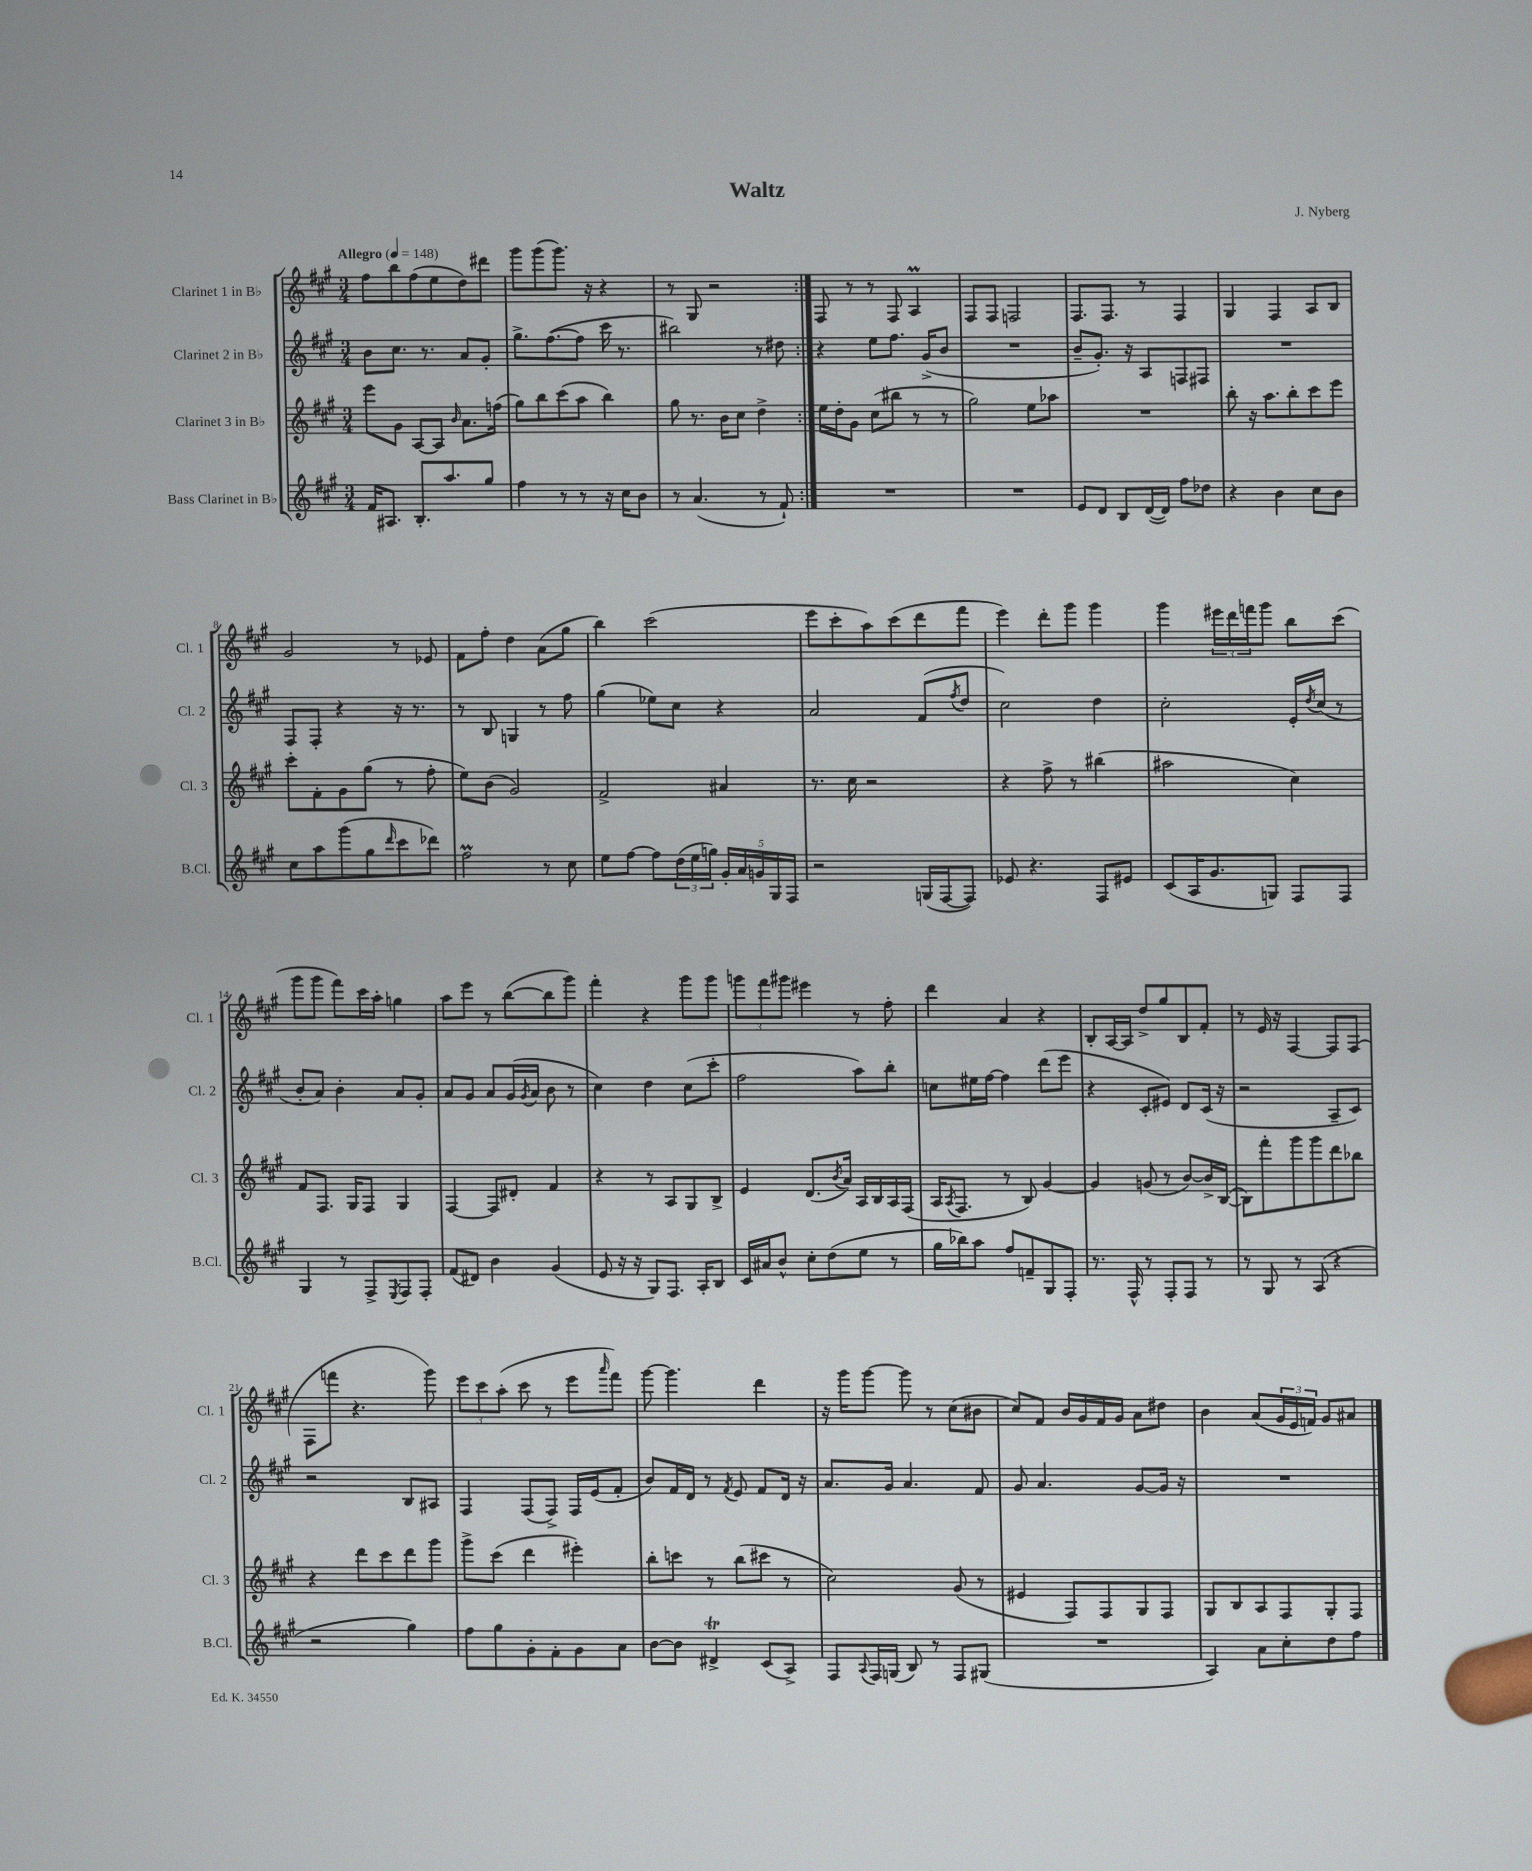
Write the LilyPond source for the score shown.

\header { title = "Waltz" composer = "J. Nyberg" }
<<
\new StaffGroup <<
\new Staff = "s0" \with { instrumentName = "Clarinet 1 in Bb" shortInstrumentName = "Cl. 1" } {
    \clef treble \key a \major \numericTimeSignature \time 3/4 \tempo "Allegro" 4 = 148
    \repeat volta 2 { fis''8 b''8 fis''8( e''8 d''8) dis'''8 |
    gis'''8 gis'''8( gis'''8.) r16 r4 |
    r8 gis8 r2 | }
    fis8 r8 r8 fis8 a4\prall |
    fis8 fis8 f2 |
    fis8. fis8. r8 fis4 |
    gis4 fis4 a8 b8 |
    gis'2 r8 ees'8 |
    fis'8 fis''8-. d''4 a'8( gis''8 |
    b''4) cis'''2( |
    e'''8 cis'''8-. a''8) cis'''8( d'''8 fis'''8 |
    e'''4) d'''8-. gis'''8 gis'''4 |
    gis'''4 \tuplet 3/2 { eis'''16 d'''16 f'''16 } gis'''8 b''8 cis'''8( |
    gis'''8 gis'''8 fis'''8) cis'''16 a''16-. g''4 |
    a''8 e'''8 r8 b''8~( b''8 gis'''8) |
    fis'''4-. r4 gis'''8 gis'''8 |
    \tuplet 3/2 { g'''8 fis'''8 gis'''8 } eis'''4 r8 fis''8-. |
    d'''4 a'4 r4 |
    b8-. a16~ a16 d''8-> gis''8 b8 fis'8-. |
    r8 e'16 r16 fis4~ fis8 fis8( |
    fis8 f'''8 r4. gis'''8) |
    \tuplet 3/2 { e'''8 cis'''8 a''8-.( } cis'''8 r8 e'''8 \grace { a'''16 } fis'''8) |
    gis'''8~ gis'''4. d'''4 |
    r16 gis'''16 gis'''8~ gis'''8 r8 cis''8( bis'8 |
    cis''8) fis'8 b'16 gis'16 fis'16 gis'16 a'8 dis''8 |
    b'4 a'8( \tuplet 3/2 { gis'16 e'16 f'16) } gis'8 ais'8 \bar "|." |
}
\new Staff = "s1" \with { instrumentName = "Clarinet 2 in Bb" shortInstrumentName = "Cl. 2" } {
    \clef treble \key a \major \numericTimeSignature \time 3/4
    \repeat volta 2 { b'8 cis''8. r8. a'8 gis'8-. |
    gis''8.-> fis''8.~( fis''8 cis'''16 r8. |
    bis''2) r8 dis''8 | }
    r4 e''8 fis''8. gis'16->( b'8 |
    R2. |
    b'8-- gis'8.-.) r16 a8 f8 fis8 |
    R2. |
    fis8 fis8-. r4 r16 r8. |
    r8 b8 g4 r8 fis''8 |
    gis''4( ees''8) cis''8 r4 |
    a'2 fis'8( \acciaccatura { fis''8 } d''8 |
    cis''2) d''4 |
    cis''2-. e'16-. \acciaccatura { d''8 } cis''16( r8 |
    b'8-. a'8) b'4-. a'8 gis'8-. |
    a'8 gis'8 a'8 gis'16( \acciaccatura { gis'8 } a'16 b'8 r8 |
    cis''4) d''4 cis''8( cis'''8-. |
    fis''2 a''8) b''8-. |
    c''8 eis''16 fis''16~ fis''4 d'''8( e'''8 |
    r4 cis'8-. eis'8) d'8 cis'16( r16 |
    r2 a8-- cis'8) |
    r2 b8 ais8 |
    fis4 fis8( fis8->) fis16 e'16( fis'8-. |
    b'8) fis'16 d'16 r8 \acciaccatura { fis'8 } e'8 fis'8 d'16 r16 |
    a'8. gis'16 a'4. fis'8 |
    gis'8 a'4. gis'8~ gis'16 r16 |
    R2. \bar "|." |
}
\new Staff = "s2" \with { instrumentName = "Clarinet 3 in Bb" shortInstrumentName = "Cl. 3" } {
    \clef treble \key a \major \numericTimeSignature \time 3/4
    \repeat volta 2 { e'''8 gis'8 a8~ a8 \grace { b'16 } a'8. f''16( |
    gis''8) b''8 cis'''8( a''8 b''4) |
    gis''8 r8. b'16 cis''8 d''4-> | }
    e''16 d''16-. gis'8 cis''8( bis''8 r8 r8 |
    gis''2) e''8 aes''8 |
    R2. |
    b''8-. r16 a''8. b''8-. cis'''8 e'''8 |
    cis'''8-. fis'8-. gis'8 gis''8( r8 fis''8-. |
    e''8) b'8( gis'2) |
    fis'2-> ais'4 |
    r8. cis''16 r2 |
    r4 fis''8-> r8 bis''4( |
    ais''2 cis''4) |
    fis'8 fis8. gis16 fis8 gis4 |
    fis4~ fis8 dis'8-. fis'4 |
    r4 r8 a8 gis8 b8-> |
    e'4 d'8.( \acciaccatura { b'8 } a'16) a16 b16 a16 fis16( |
    a16 \acciaccatura { a8 } fis8. r8 b8) gis'4~ |
    gis'4 g'8( r8 b'8~) b'16-> b16~( |
    b8) fis'''8-. gis'''8 gis'''8 d'''8 bes''8 |
    r4 d'''8 cis'''8 d'''8 gis'''8 |
    gis'''8-> cis'''8( d'''4 eis'''4-.) |
    b''8-. c'''8 r8 b''8( cis'''8 r8 |
    cis''2) gis'8( r8 |
    eis'4 fis8) fis8 gis8 fis8 |
    gis8 b8 a8 fis8 gis8-. fis8 \bar "|." |
}
\new Staff = "s3" \with { instrumentName = "Bass Clarinet in Bb" shortInstrumentName = "B.Cl." } {
    \clef treble \key a \major \numericTimeSignature \time 3/4
    \repeat volta 2 { fis'16 ais8. b8.-. a''8. gis''8 |
    fis''4 r8 r8 r16 cis''16 b'8 |
    r8 a'4.( r8 fis'8-!) | }
    R2. |
    R2. |
    e'8 d'8 b8 d'16~( d'16) fis''8 des''8 |
    r4 b'4 cis''8 b'8 |
    cis''8 a''8 gis'''8( gis''8 \grace { d'''16 } cis'''8 des'''8) |
    fis''2\prall r8 cis''8 |
    e''8 fis''8~ fis''8 \tuplet 3/2 { d''16( e''16 g''16) } \tuplet 5/4 { gis'16-. a'16 g'16 gis16 fis16 } |
    r2 g16( fis16~ fis8) |
    ees'8 r4. fis8 eis'8 |
    cis'8( a16 gis'8. g8) fis8 fis8 |
    gis4 r8 fis8-> \acciaccatura { e8 } fis8 fis8-. |
    fis'8( dis'8) b'4 gis'4( |
    e'8 r16 r16 gis8) fis8. a16-. b8 |
    cis'16 ais'16 b'8-^ cis''8-. d''8( e''8 r8 |
    gis''16 bes''16) a''8 fis''8 f'8-- gis8 fis8-. |
    r8. fis16-^ r8 fis8-. fis8 r8 |
    r8 gis8 r8 a8( r4 |
    r2 gis''4) |
    fis''8 gis''8 gis'8-. fis'8-. gis'8 a'8 |
    b'8~ b'8 dis'4->\trill cis'8( a8->) |
    fis8 \appoggiatura { a8 } fis16 g16( b8) r8 fis8 gis8( |
    R2. |
    a4) a'8 cis''8-. d''8 fis''8 \bar "|." |
}
>>
>>
